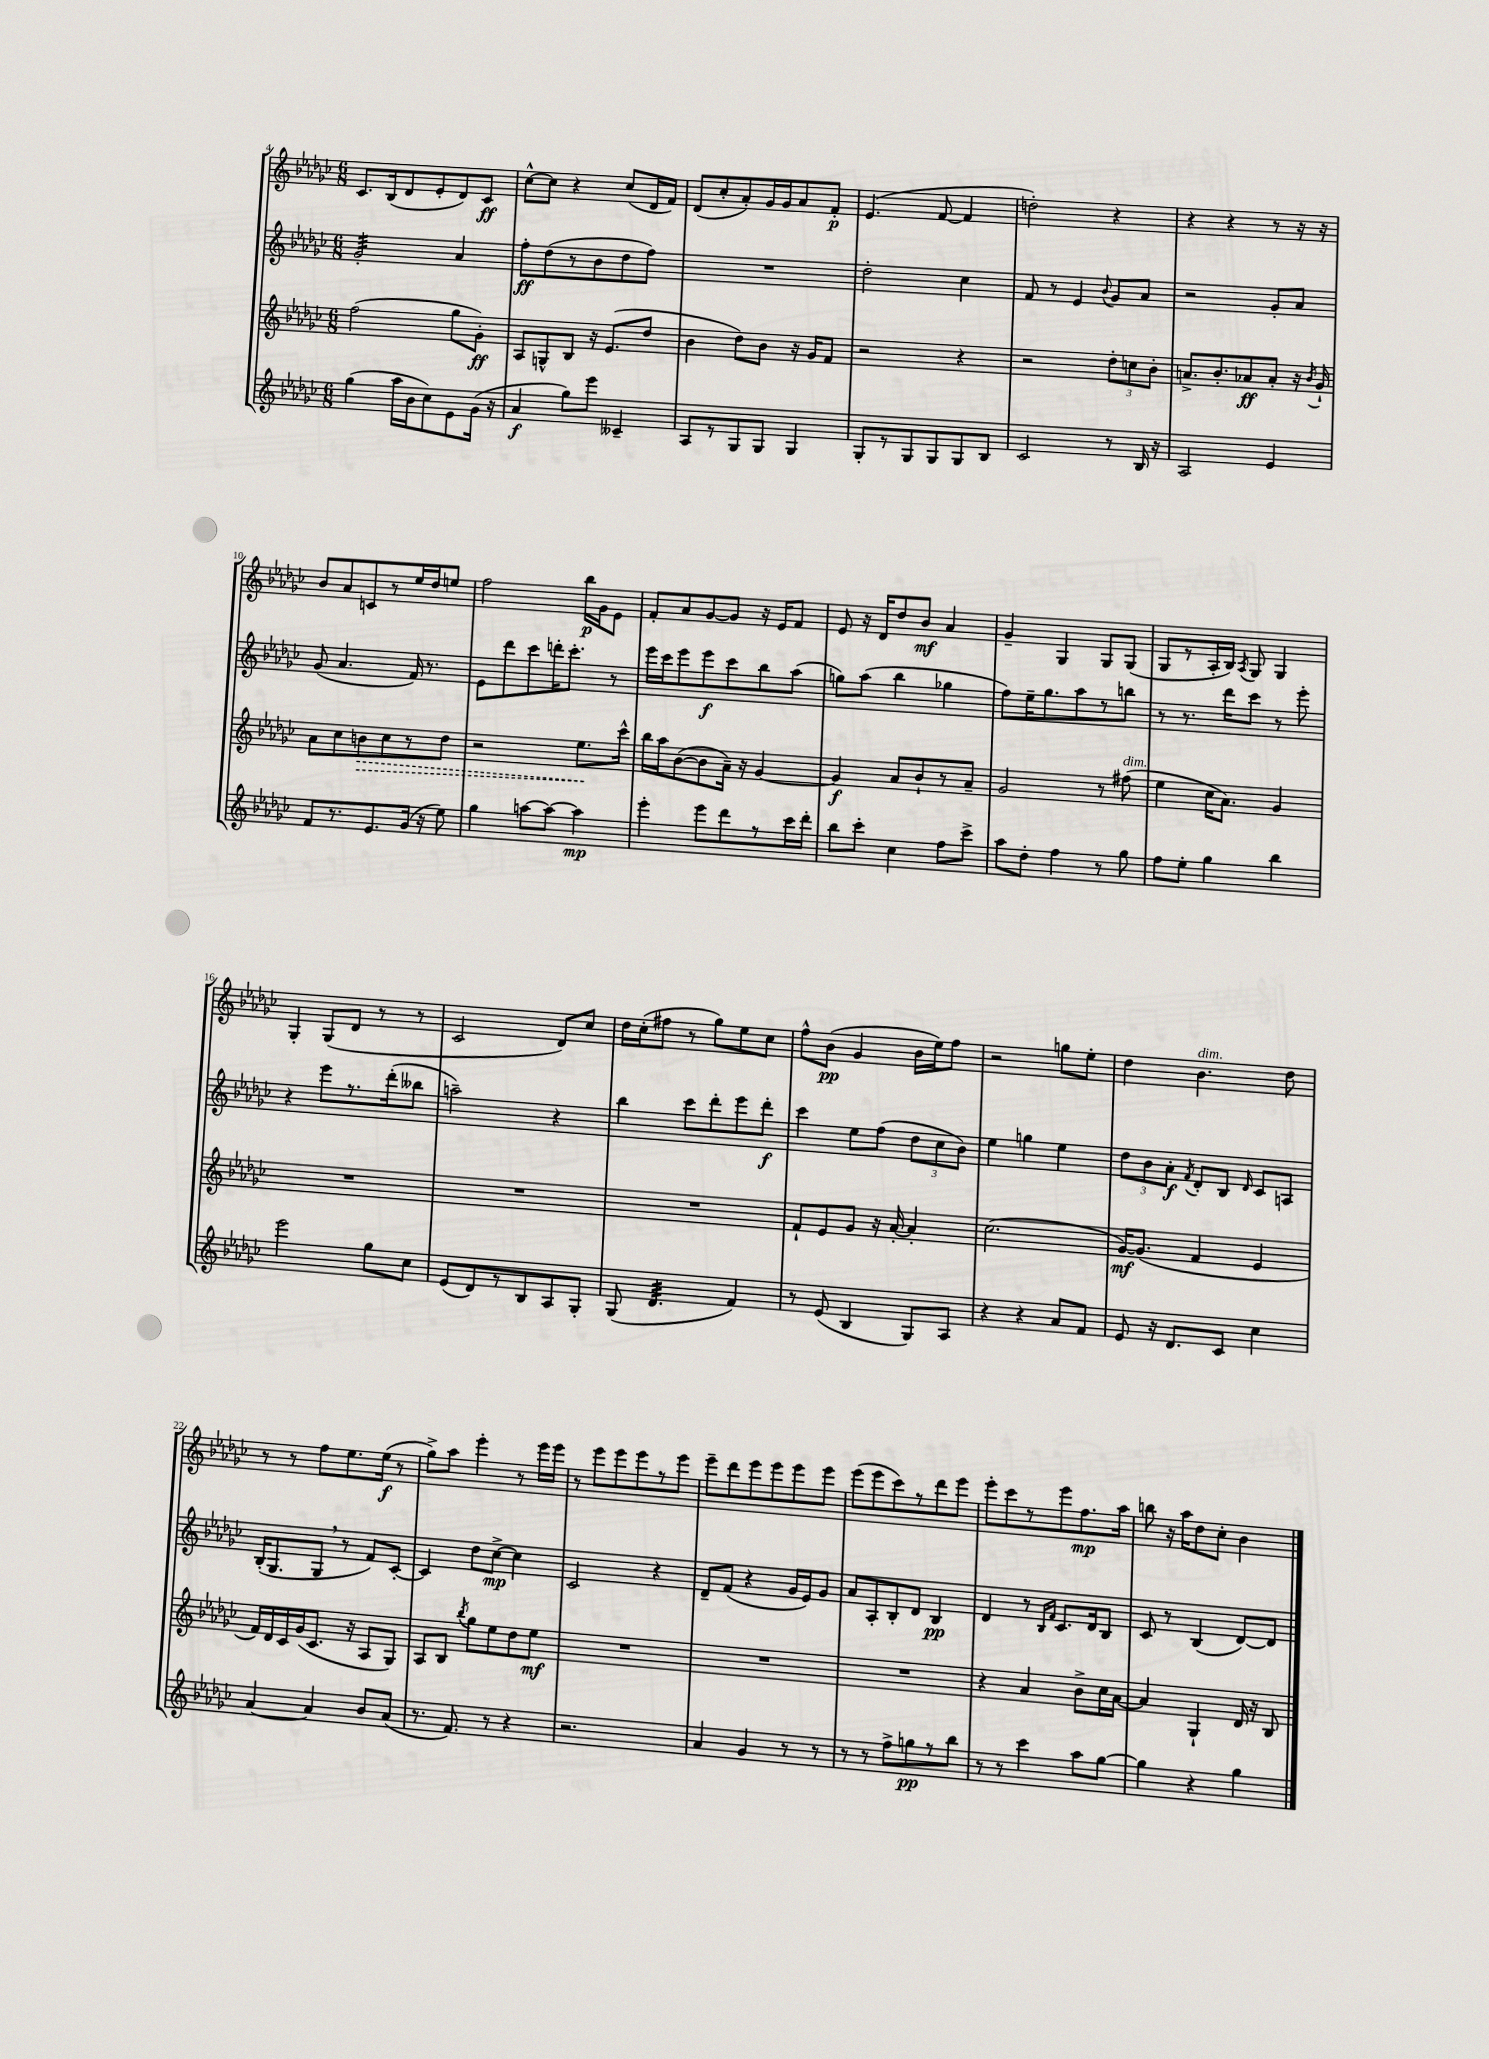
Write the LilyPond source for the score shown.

<<
\new StaffGroup <<
\new Staff = "s0" {
    \clef treble \key ges \major \numericTimeSignature \time 6/8
    \autoBeamOff ces'8.[ bes16( des'8 ees'8-. des'8) ces'8]\ff |
    ces''8[~-^ ces''8] r4 ces''8[( des'16 f'16]) |
    des'8[( ces''8-. aes'8-.) ges'16 ges'16 aes'8 f'8]-.\p |
    ees'4.( f'8~ f'4 |
    d''2-.) r4 |
    r4 r4 r8 r16 r16 |
    bes'8[ aes'8 c'8 r8 ees''16 des''16 e''8] |
    f''2 bes''16[\p ges'16 ees'8] |
    f'8[-. aes'8 ges'8~ ges'8] r16 ees'16[ f'8] |
    ees'8 r16 des'16[ des''8 bes'8]\mf aes'4 |
    ges'4-- ges4 ges8[ ges8]( |
    ges8[ r8 aes16-. bes16]) \acciaccatura { aes8 } ges8 ges4 |
    ges4-. ges8[( des'8] r8 r8 |
    ces'2 des'8[) ces''8] |
    des''16[ ces''16-.( fis''8] r8 ges''8[) ees''8 ces''8] |
    f''8[-^ bes'8]\pp( ges'4 bes'16[ ees''16) f''8] |
    r2 g''8[ ees''8]-. |
    des''4 bes'4.^\markup { \italic "dim." } des''8 |
    r8 r8 f''8[ ees''8. ees''16]\f( r8 |
    ges''8[->) aes''8] ees'''4-. r8 ees'''16[ ees'''16] |
    r8 ees'''8[ ees'''8 ees'''8 r8 ees'''8] |
    ees'''8[-- des'''8 ees'''8 ees'''8 ees'''8 ees'''8] |
    ees'''8[( ees'''8 ces'''8) r8 des'''8 ees'''8] |
    ees'''8[-. ces'''8 r8 ees'''8 f''8.\mp aes''16] |
    b''8 r16 aes''16[ des''8 ces''8]-. bes'4 \bar "|." |
}
\new Staff = "s1" {
    \clef treble \key ges \major \numericTimeSignature \time 6/8
    \autoBeamOff ges'2:32-. aes'4 |
    f''8[-.\ff des''8( r8 bes'8 des''8 f''8]) |
    R2. |
    des''2-. ces''4 |
    f'8 r8 ees'4 \appoggiatura { bes'8 } ges'8[ aes'8] |
    r2 ges'8[-. aes'8] |
    ges'8( aes'4. f'16) r8. |
    ees'8[ des'''8 ces'''8 d'''16-. ces'''8.]-. r8 |
    ees'''16[ ces'''16 ees'''8 ees'''8\f ces'''8 bes''8 aes''8]( |
    g''8[) aes''8]( bes''4 ges''4 |
    f''8[) ees''16-- ges''8. aes''8 r8 b''8] |
    r8 r8. des'''16[ ces'''8] r8 ees'''8-. |
    r4 ees'''8[ r8. des'''16-.( beses''8] |
    a''2--) r4 |
    bes''4 ces'''8[ des'''8-. ees'''8 des'''8]-.\f |
    ces'''4 ees''8[ f''8]( \tuplet 3/2 { des''8[ ces''8 bes'8]) } |
    ees''4 g''4 ees''4 |
    \tuplet 3/2 { des''8[ bes'8 aes'8]-.\f } \acciaccatura { f'8 } des'8[-. bes8] \grace { des'16 } ces'8[ a8] |
    bes16[-.( ges8. ges8] \breathe r8 f'8[) ces'8]~-. |
    ces'4 des''8[ ces''8]~->\mp ces''4 |
    ces'2 r4 |
    des'8[-- f'8]( r4 ges'16[ ees'16) ges'8] |
    aes'8[ aes8-. bes8-. des'8] bes4\pp |
    des'4 r8 \grace { bes16[ f'16] } ces'8.[ des'16 bes8] |
    ces'8 r8 bes4( des'8[~) des'8] \bar "|." |
}
\new Staff = "s2" {
    \clef treble \key ges \major \numericTimeSignature \time 6/8
    \autoBeamOff f''2( ges''8[ ges'8]-.\ff) |
    aes8[ g8-^ bes8] r16 ees'8.[( des''8] |
    bes'4 des''8[) bes'8] r16 ges'16[ f'8] |
    r2 r4 |
    r2 \tuplet 3/2 { des''8[-. c''8 bes'8]-. } |
    a'8.[-> bes'8.-. aes'8\ff aes'8]-. r16 \acciaccatura { bes'8 } ges'16-! |
    aes'8[ ces''8 \once \override Hairpin.style = #'dashed-line b'8\> ces''8 r8 des''8] |
    r2 ees''8.[\! ces'''16]-^ |
    bes''16[ aes''16 bes'8~( bes'8 aes'16]--) r16 ges'4~ |
    ges'4\f aes'8[ bes'8-! r8 aes'8]-- |
    ges'2 r8 fis''8^\markup { \italic "dim." }( |
    ees''4 ces''16[ aes'8.]) ges'4 |
    R2. |
    R2. |
    R2. |
    f'8[-! ees'8 ges'8] r16 aes'16~-. aes'4-. |
    ces''2.( |
    ges'16[~\mf) ges'8.]( f'4 ees'4 |
    f'16[) des'16 ces'16 ges'16( ces'8.] r16 aes8[ ges8]) |
    aes8[ bes8] \acciaccatura { bes''8 } ges''8[ ees''8 des''8 ees''8]\mf |
    R2. |
    R2. |
    R2. |
    r4 aes'4 bes'8[-> ces''16 aes'16]~ |
    aes'4 ges4-! des'16 r16 bes8 \bar "|." |
}
\new Staff = "s3" {
    \clef treble \key ges \major \numericTimeSignature \time 6/8
    \autoBeamOff ges''4( aes''16[ bes'16 ces''8) ees'8 ges'16]( r16 |
    aes'4\f ges''8[) ees'''8] ceses'4-- |
    aes8[ r8 ges8 ges8] ges4 |
    ges8[-. r8 ges8 ges8 ges8 bes8] |
    ces'2 r8 bes16 r16 |
    aes2 ees'4 |
    f'8[ r8. ees'8. ges'16]( r16 ees''8) |
    ges''4 a''8[~ a''8]~ a''4\mp |
    ees'''4-. ees'''8[ des'''8 r8 ces'''16 des'''16]-. |
    bes''8[ ces'''8]-. ces''4 f''8[ ces'''8]-> |
    aes''8[ des''8]-. f''4 r8 ges''8 |
    f''8[ ees''8]-. ges''4 bes''4 |
    ees'''2 ges''8[ ces''8] |
    ees'8[( des'8) r8 bes8 aes8 ges8]-. |
    ges8( des'4.:32 f'4) |
    r8 ees'8( bes4 ges8[) aes8] |
    r4 r4 aes'8[ f'8] |
    ees'8 r16 des'8.[ ces'8] ces''4 |
    aes'4~ aes'4 bes'8[ aes'8]( |
    r8. f'8.) r8 r4 |
    r2. |
    aes'4 ges'4 r8 r8 |
    r8 r8 f''8[-> g''8\pp r8 bes''8] |
    r8 r8 ces'''4 aes''8[ ges''8]~ |
    ges''4 r4 ges''4 \bar "|." |
}
>>
>>
\layout { \context { \Score currentBarNumber = #4 } }
